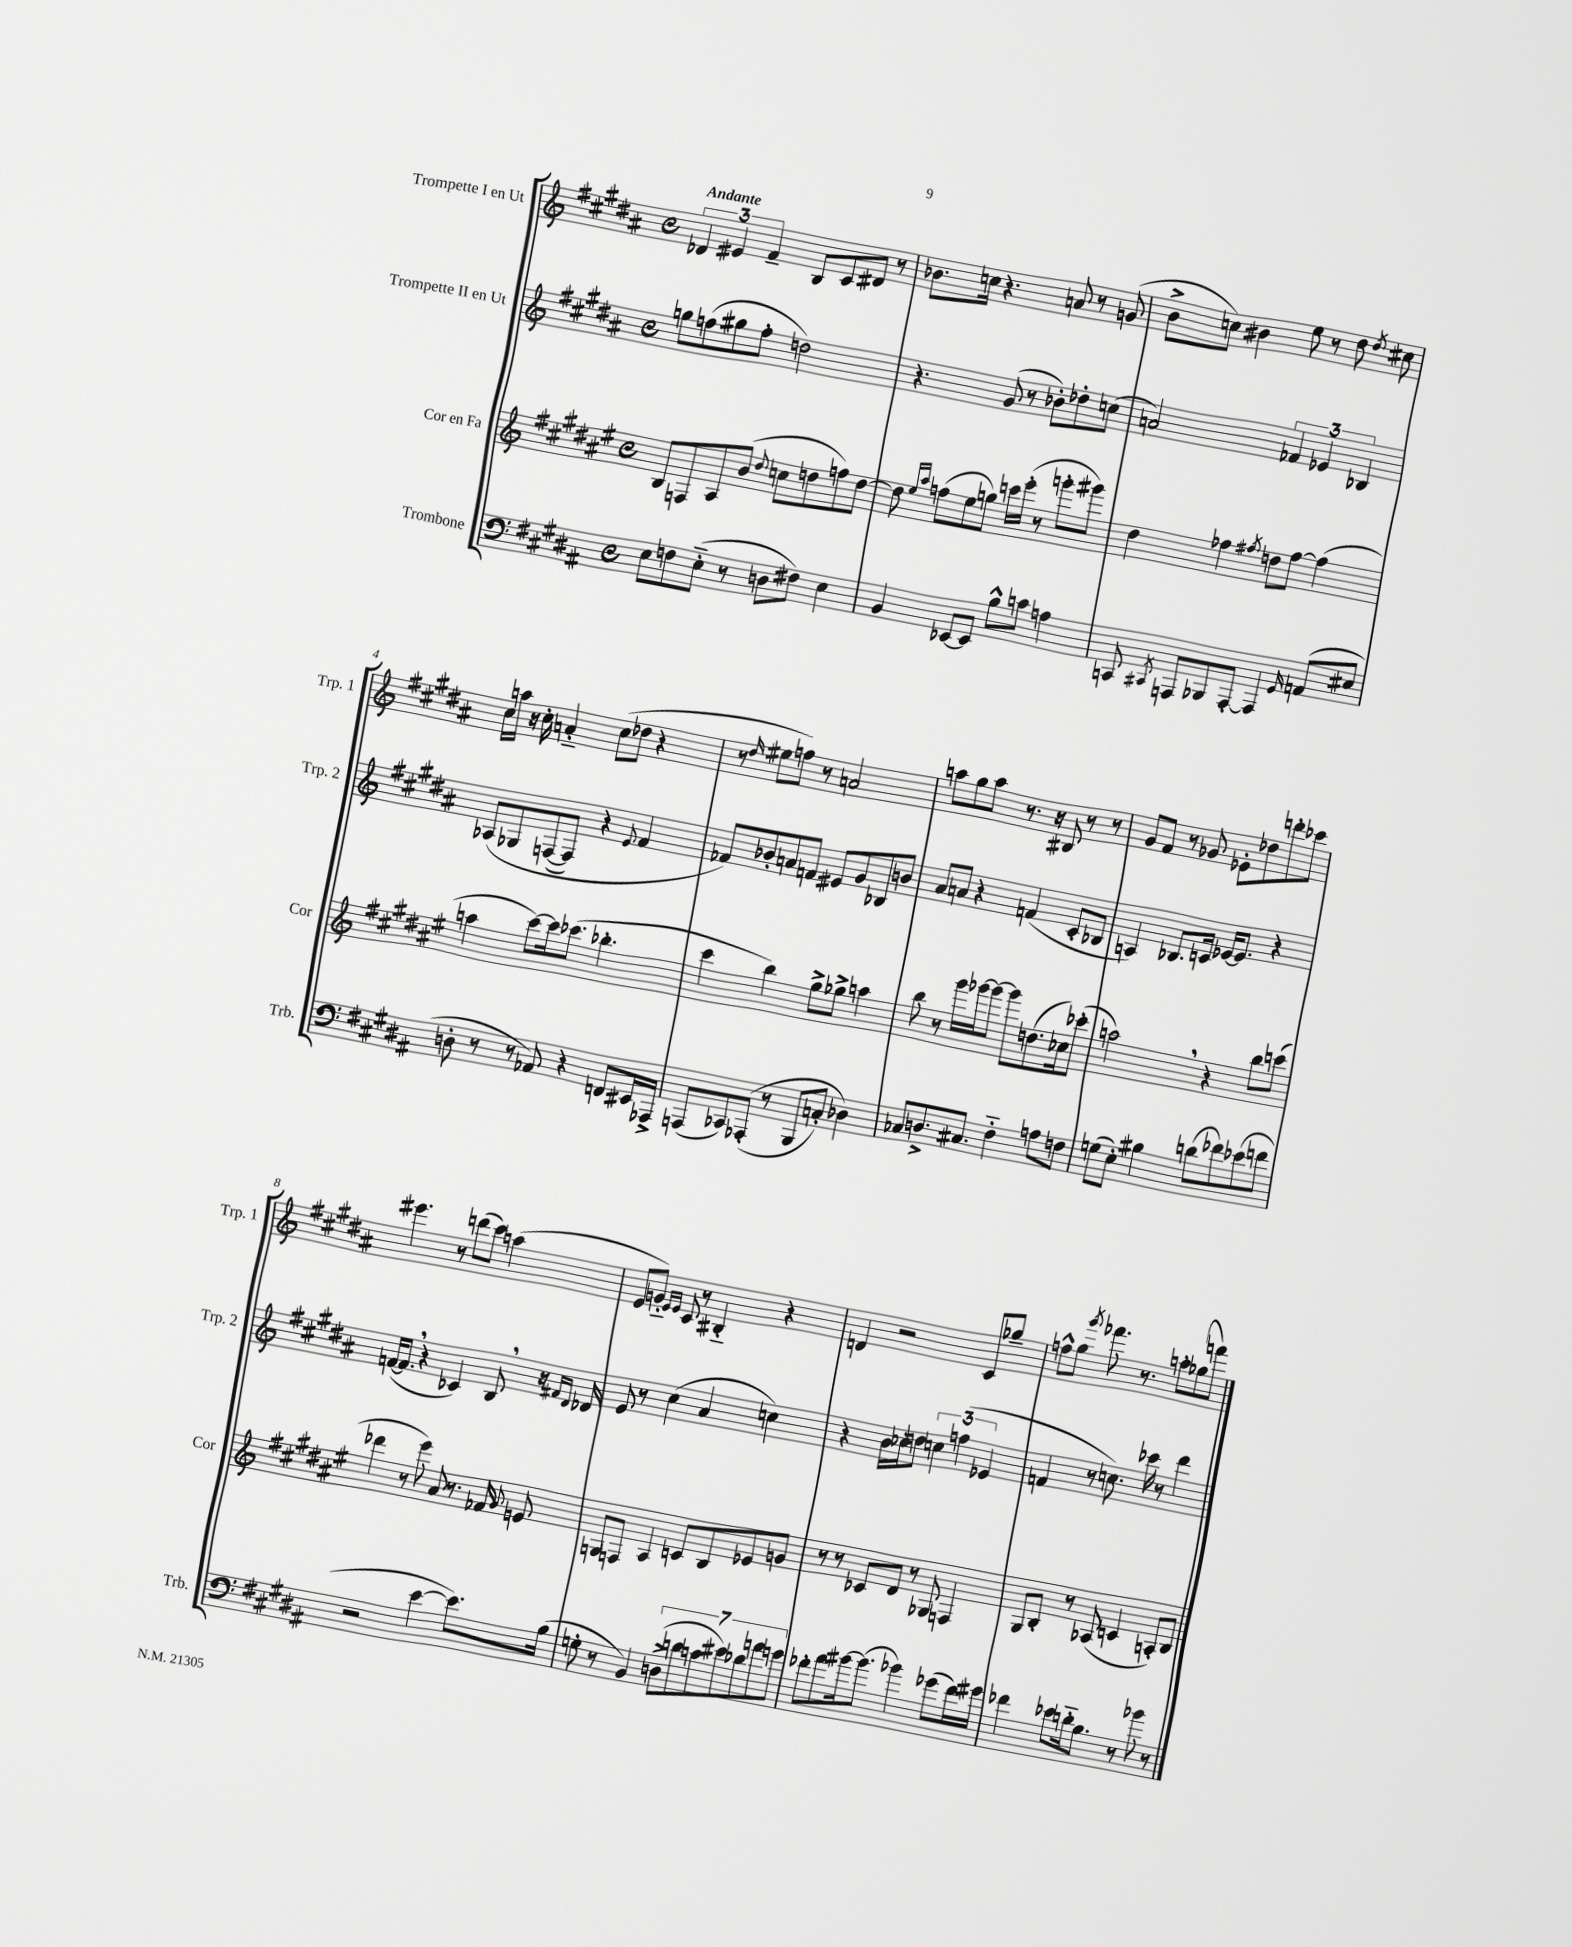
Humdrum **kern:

**kern	**kern	**kern	**kern
*part4	*part3	*part2	*part1
*staff4	*staff3	*staff2	*staff1
*I"Trombone	*I"Cor en Fa	*I"Trompette II en Ut	*I"Trompette I en Ut
*I'Trb.	*I'Cor	*I'Trp. 2	*I'Trp. 1
*clefF4	*clefG2	*clefG2	*clefG2
*k[f#c#g#d#a#]	*k[f#c#g#d#a#e#]	*k[f#c#g#d#a#]	*k[f#c#g#d#a#]
*M4/4	*M4/4	*M4/4	*M4/4
*met(c)	*met(c)	*met(c)	*met(c)
=1	=1	=1	=1
!	!	!	!LO:TX:a:B:t=Andante
8E\L	8B/L	8ggn\L	6d-X/
8Fn\	8Fn/	(8ffn\	.
.	.	.	6e#X/
(8E\J	8A#/	8gg#X\	.
.	.	.	6f#~/
8r	(8b/J	8ff'\J	.
.	8qqdd#/	.	.
8Dn\L	8ccn\L	2ddn\)	8B/L
8F#X\J)	8ddn\	.	8c#/
4E\	8ffn\)	.	8d#X/J
.	[8dd\J	.	8r
=2	=2	=2	=2
4BB/	8dd\]	4.r	8.b-X\L
.	16qqee#/LL	.	.
.	16qqaa#/JJ	.	.
.	(8ffn\L	.	.
.	.	.	16ccn\Jk
[8EE-X/L	8ee#\	.	4.r
8EE-/J]	8ggn\J)	(8g#/	.
8B^^\L	16cccn\LL	8r	.
.	(16eee#'\JJ	.	.
8cn\J	8r	8b-X'\L)	8an/
4An\	8gggn'\L	8dd-X'\	8r
.	8ggg#X\J)	(8ccn\J	(8gn/
=3	=3	=3	=3
8CCn/	4dd#\	2an/)	8b^\L
8qCC#X/	.	.	.
8AAAn/L	.	.	8ccn\J)
8BBB-X/	4ff-X\	.	4b#X\
[8AAA'/J	.	.	.
.	8qff#X/	.	.
4AAA/]	8ddn\L	6f-X/	8ee\
.	[8ff#\J	.	8r
.	.	6e-X/	.
16qqGG#/	.	.	.
(8AAn/L	(4ff#\]	.	8dd#\
.	.	6B-X/	.
.	.	.	8qdd#/
8E#X/J	.	.	8cc#X\
!!LO:LB:g=z
=4	=4	=4	=4
8Dn'\	4aan\	(8A-X/L	16cc#\LL
.	.	.	16aan\JJ
8r	.	8G-X/	16r
.	.	.	16cc#'\
8r	[8ccc#\L)	([8Fn/	4an/
8AA-X/)	16ccc#\k]	8F/J])	.
.	(8.ccc-X\J	.	.
4r	.	4r	(8cc#\L
.	4.bb-X'\	.	8dd-X\J
.	.	8qqe/	.
8FFn/L	.	4f#/	4r
16EE#X/L	.	.	.
16AAA-X^/JJ	.	.	.
=5	=5	=5	=5
(8AAAn/L	4ccc#\	8f-X/L)	8r
.	.	.	16qqdd#/
8CC-X/)	.	8b-X'/	8ee#X\L
((8AAA-X'/J	4bb\)	8an/	8ffn\J)
8r	.	8fn/J	8r
8BBB/L	8gg#^\L	8e#X/L	2an/
8Cn'/J)	8gg-X^\J	8g#/	.
4D-X\)	4aan\	8B-X/	.
.	.	8bn/J	.
=6	=6	=6	=6
8C-X/L	8bb\	8a#/L	8aan\L
8.Dn^/	8r	8an/J	8gg#\
.	16ggg#\LL	4r	8aa\J
8.C#X/J	[16ggg-X\J	.	.
.	8ggg-\J_	.	8.r
4F#\	8ggg-\L]	(4fn/	.
.	.	.	16r
.	(8.ddn\	.	8B#X/
8An\L	.	8c#'/L	8r
.	16cc-X\k)	.	.
8Fn\J	(8ccc-X'\J	8B-X/J	8r
=7	=7	=7	=7
(8Gn\L	2aan,\)	4An/)	8g#/L
8E'\J)	.	.	8f#/J
4B#X\	.	8.B-X/L	8r
.	.	.	8g-X/
.	.	16cn/Jk	.
(8dn\L	4r	[16e-X/KL	8e-X'\L
.	.	8.e-/J]	.
8f-X\)	.	.	8dd-X\
(8e-X\	8bb\L	4r	8dddn'\
8fn\J	(8cccn\J	.	8ccc-X\J
!!LO:LB:g=z
=8	=8	=8	=8
2r	4ddd-X\	([16fn/KL	4.eee#X\
.	.	8.f,/J]	.
.	8r	4r	.
.	8eee#\)	.	8r
[4e\	8a#/	4c-X/)	(8dddn\L
.	8.r	.	8ccc#\J)
8.e\L])	.	8B,/	(4aan\
.	16f-X/	.	.
.	8qqg#/	.	.
.	8en/	16r	.
.	.	16qqf#X/LL	.
.	.	16qqd#/JJ	.
(16B\Jk	.	16d-X/	.
=9	=9	=9	=9
8Gn'\	8Gn/L	8e/	8e/L
8r	8Fn/J	8r	8gn/J)
.	.	.	16qqe/LL
.	.	.	16qqe/JJ
4BB/)	4A#/	(4cc#\	8c#/
.	.	.	8r
(14Dn^\L	8cn/L	4a#/	4B#X/
14dn\	.	.	.
.	8B/	.	.
14cn\	.	.	.
14e#X\)	.	.	.
.	8e-X/	4ccn\)	4r
14d-X\	.	.	.
14an\	.	.	.
.	8gn/J	.	.
14gn\J	.	.	.
=10	=10	=10	=10
8f-X'\L	8r	4r	4dn/
8a#\	8r	.	.
[16b#X\k	8c-X/L	16b\LL	2r
(8.b#\J]	.	16cc-X'\J	.
.	8d#/J	8ddn\J	.
4b-X\)	8r	6ccn\	.
.	8G-X/	.	.
.	.	(6ffn\	.
(8g-X\L	4Fn/	.	8c#/L
.	.	6e-X/	.
16f-\L)	.	.	8gg-X~/J
16g#X\JJ	.	.	.
=11	=11	=11	=11
4f-X\	8G#/L	4fn/	8ffn^^\L
.	8B'/J	.	8gg#\J
.	.	.	8qggg#/
8e-X\L	8r	8r	8.fff-X\
16dn\k	(8A-X/	8.ccn\)	.
8.B\J	.	.	8.r
.	4cn/	.	.
.	.	16ccc-X\	.
8r	.	8r	8aan'\L
8b-X\	8An'/L)	4ddd#\	(8gg-X\
8r	8B/J	.	8fffn\J)
==	==	==	==
*-	*-	*-	*-
